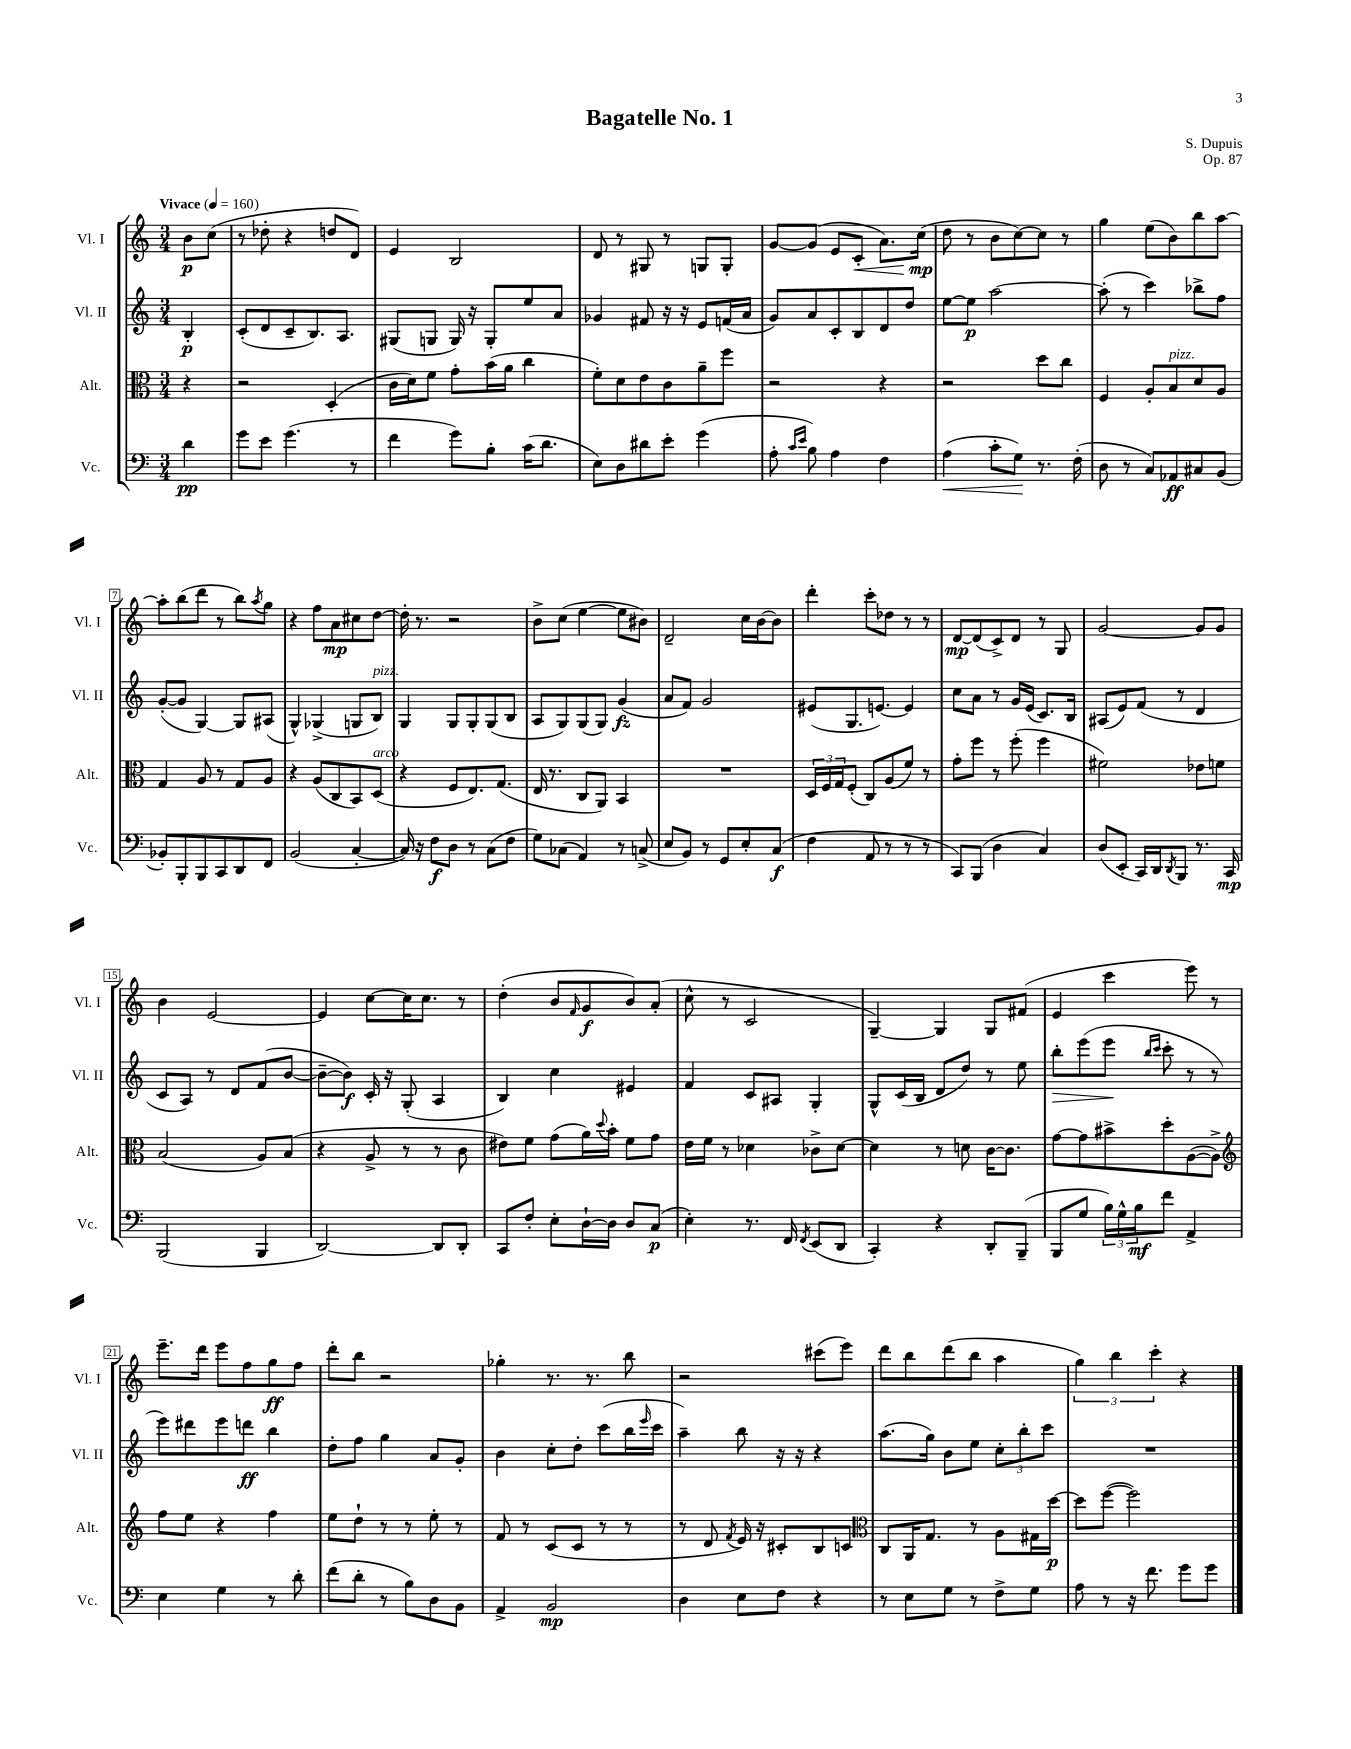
\header { title = "Bagatelle No. 1" composer = "S. Dupuis" opus = "Op. 87" }
<<
\new StaffGroup <<
\new Staff = "s0" \with { instrumentName = "Vl. I" shortInstrumentName = "Vl. I" } {
    \clef treble \key c \major \numericTimeSignature \time 3/4 \partial 4 \tempo "Vivace" 4 = 160
    b'8\p c''8( |
    r8 des''8-. r4 d''8 d'8) |
    e'4 b2 |
    d'8 r8 gis8 r8 g8 g8-. |
    g'8~ g'8( e'8 c'8-.\< a'8.) c''16\mp\!( |
    d''8 r8 b'8 c''8~) c''8 r8 |
    g''4 e''8( b'8) b''8 a''8~ |
    a''8-. b''8( d'''8 r8 b''8) \acciaccatura { a''8 } g''8 |
    r4 f''8 a'8\mp cis''8 d''8~ |
    d''16-. r8. r2 |
    b'8-> c''8( e''4~ e''8 bis'8) |
    d'2-- c''16 b'16~ b'8 |
    d'''4-. c'''8-. des''8 r8 r8 |
    d'8~\mp d'8( c'8->) d'8 r8 g8 |
    g'2~ g'8 g'8 |
    b'4 e'2~ |
    e'4 c''8~ c''16 c''8. r8 |
    d''4-.( b'8 \grace { f'16 } g'8\f b'8) a'8-.( |
    c''8-^ r8 c'2 |
    g4~--) g4 g8 fis'8( |
    e'4 c'''4 e'''8) r8 |
    e'''8.-- d'''16 e'''8 f''8 g''8\ff f''8 |
    d'''8-. b''8 r2 |
    ges''4-. r8. r8. b''8 |
    r2 cis'''8( e'''8) |
    d'''8 b''8 d'''8( b''8 a''4 |
    \tuplet 3/2 { g''4) b''4 c'''4-. } r4 \bar "|." |
}
\new Staff = "s1" \with { instrumentName = "Vl. II" shortInstrumentName = "Vl. II" } {
    \clef treble \key c \major \numericTimeSignature \time 3/4 \partial 4
    b4-.\p |
    c'8-.( d'8 c'8-- b8.) a8. |
    gis8( g8 g16) r16 g8-. e''8 a'8 |
    ges'4 fis'8 r16 r16 e'8 f'16( a'16 |
    g'8) a'8 c'8-. b8 d'8 d''8 |
    e''8~ e''8\p a''2~ |
    a''8-.( r8 c'''4) bes''8-> f''8 |
    g'8~-.( g'8 g4~) g8 ais8( |
    g4-^) ges4->( g8 b8^\markup { \italic "pizz." }) |
    g4 g8 g8-. g8( b8 |
    a8 g8) g8( g8) g'4\fz( |
    a'8 f'8) g'2 |
    eis'8( g8. e'8.~) e'4 |
    c''8 a'8 r8 g'16 e'16( c'8.) b16 |
    ais8( e'8) f'8( r8 d'4 |
    c'8 a8) r8 d'8 f'8( b'8~ |
    b'8~-- b'8\f) c'16-. r16 g8-.( a4 |
    b4) c''4 eis'4 |
    f'4 c'8 ais8 g4-. |
    g8-^ c'16( b16 d'8 d''8) r8 e''8 |
    b''8-.\> e'''8( e'''8\! \grace { b''16 c'''16 } c'''8-. r8 r8 |
    e'''8) dis'''8 e'''8 d'''8\ff b''4 |
    d''8-. f''8 g''4 a'8 g'8-. |
    b'4 c''8-. d''8-. c'''8( b''16 \grace { e'''16 } c'''16 |
    a''4--) b''8 r16 r16 r4 |
    a''8.( g''16) b'8 e''8 \tuplet 3/2 { c''8-. b''8-. c'''8 } |
    R2. \bar "|." |
}
\new Staff = "s2" \with { instrumentName = "Alt." shortInstrumentName = "Alt." } {
    \clef alto \key c \major \numericTimeSignature \time 3/4 \partial 4
    r4 |
    r2 d4-.( |
    c'16 d'16) f'8 g'8-. b'16( a'16 c''4 |
    f'8-.) d'8 e'8 c'8 a'8-- f''8 |
    r2 r4 |
    r2 d''8 c''8 |
    f4 a8-. b8^\markup { \italic "pizz." } d'8 a8 |
    g4 a8 r8 g8 a8 |
    r4 a8( c8 b,8) d8^\markup { \italic "arco" }( |
    r4 f8 e8.) g8.( |
    e16 r8. c8 a,8) b,4 |
    R2. |
    \tuplet 3/2 { d16 f16 g16 } f8-.( c8) a8( f'8) r8 |
    g'8-. f''8 r8 f''8-.( f''4 |
    fis'2) ees'8 f'8 |
    b2( a8) b8( |
    r4 a8-> r8 r8 c'8 |
    eis'8) f'8 g'8( a'16) \appoggiatura { d''8 } b'16-. f'8 g'8 |
    e'16 f'16 r8 des'4 ces'8-> des'8~ |
    des'4 r8 d'8 c'16~ c'8. |
    g'8~ g'8 bis'8-> d''8-. a8~( a8->) |
    \clef treble f''8 e''8 r4 f''4 |
    e''8 d''8-! r8 r8 e''8-. r8 |
    f'8 r8 c'8( c'8 r8 r8 |
    r8 d'8 \acciaccatura { f'8 } e'16) r16 cis'8-. b8 c'8 |
    \clef alto c8 a,16 g8. r8 a8 gis16 d''16~\p |
    d''8 f''8~( f''2) \bar "|." |
}
\new Staff = "s3" \with { instrumentName = "Vc." shortInstrumentName = "Vc." } {
    \clef bass \key c \major \numericTimeSignature \time 3/4 \partial 4
    d'4\pp |
    g'8 e'8 g'4.( r8 |
    f'4 g'8) b8-. c'16( d'8. |
    e8) d8 dis'8 e'8-. g'4( |
    a8-. \grace { c'16 e'16 } b8) a4 f4 |
    a4\<( c'8-. g8\!) r8. f16-.( |
    d8 r8 c8) aes,8\ff cis8 b,8( |
    bes,8-.) b,,8-. b,,8 c,8 d,8 f,8 |
    b,2( c4~-. |
    c16) r16 f8\f d8 r8 c8( f8 |
    g8) ces8( a,4) r8 c8->( |
    e8 b,8) r8 g,8 e8-. c8\f( |
    f4 a,8 r8 r8 r8 |
    c,8) b,,8( d4 c4) |
    d8( e,8-. c,16) d,16 \acciaccatura { d,8 } b,,8 r8. c,16\mp |
    b,,2( b,,4 |
    d,2~) d,8 d,8-. |
    c,8 f8-. e8-. d16~-! d16 d8 c8\p( |
    e4-.) r8. f,16 \acciaccatura { f,8 } e,8( d,8 |
    c,4-.) r4 d,8-. b,,8--( |
    b,,8 g8 \tuplet 3/2 { b16) g16-^ b16\mf } f'8 a,4-> |
    e4 g4 r8 d'8-. |
    f'8( d'8-. r8 b8) d8 b,8 |
    a,4-> b,2\mp |
    d4 e8 f8 r4 |
    r8 e8 g8 r8 f8-> g8 |
    a8 r8 r16 f'8. g'8 g'8 \bar "|." |
}
>>
>>
\layout { \context { \Score \override BarNumber.stencil = #(make-stencil-boxer 0.1 0.3 ly:text-interface::print) } }
